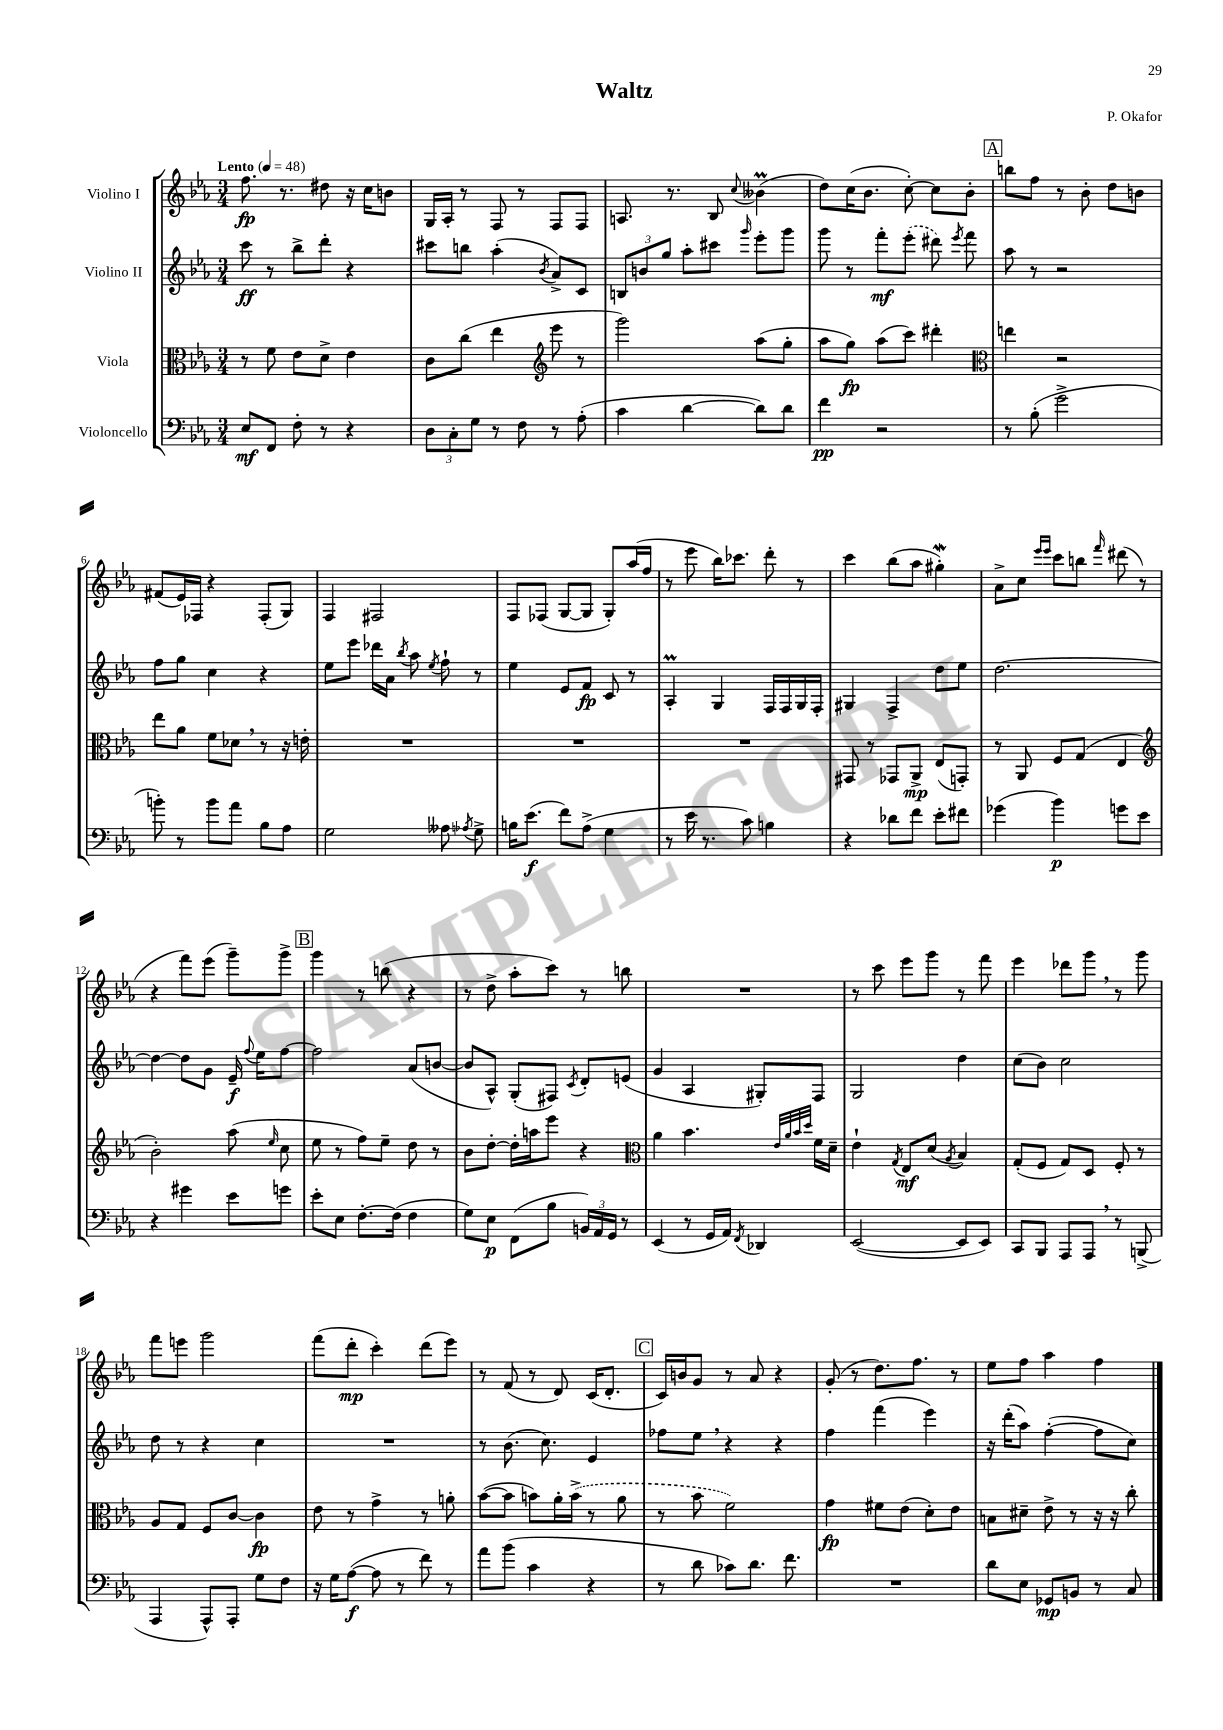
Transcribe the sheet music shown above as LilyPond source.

\header { title = "Waltz" composer = "P. Okafor" }
<<
\new StaffGroup <<
\new Staff = "s0" \with { instrumentName = "Violino I" } {
    \clef treble \key ees \major \numericTimeSignature \time 3/4 \tempo "Lento" 4 = 48
    \autoBeamOff f''8.\fp r8. dis''8 r16 c''16[ b'8] |
    g16[ aes16]-. r8 f8 r8 f8[ f8] |
    a8. r8. bes8 \appoggiatura { c''8 } beses'4\prall( |
    d''8[) c''16( bes'8.] c''8~-.) c''8[ bes'8]-. |
    \mark \markup { \box "A" } b''8[ f''8] r8 bes'8-. d''8[ b'8] |
    fis'8[( ees'16) fes16] r4 fes8[-.( g8]) |
    f4 fis2 |
    f8[ fes8]( g8[~ g8] g8[-.) aes''16( f''16] |
    r8 ees'''8 bes''16[) ces'''8.] d'''8-. r8 |
    c'''4 bes''8[( aes''8] gis''4-.\mordent) |
    aes'8[-> c''8] \grace { ees'''16[ ees'''16] } c'''8[ b''8] \grace { f'''16 } dis'''8( r8 |
    r4 f'''8[) ees'''8]( g'''8[--) g'''8]-> |
    \mark \markup { \box "B" } g'''4 r8 b''8( r4 |
    r8 d''8-> aes''8[-. c'''8]) r8 b''8 |
    R2. |
    r8 c'''8 ees'''8[ g'''8] r8 f'''8 |
    ees'''4 des'''8[ g'''8] \breathe r8 g'''8 |
    f'''8[ e'''8] g'''2 |
    f'''8[( d'''8]-.\mp c'''4-.) d'''8[( ees'''8]) |
    r8 f'8( r8 d'8) c'16[( d'8.]-. |
    \mark \markup { \box "C" } c'16[) b'16 g'8] r8 aes'8 r4 |
    g'8-.( r8 d''8.[) f''8.] r8 |
    ees''8[ f''8] aes''4 f''4 \bar "|." |
}
\new Staff = "s1" \with { instrumentName = "Violino II" } {
    \clef treble \key ees \major \numericTimeSignature \time 3/4
    \autoBeamOff c'''8\ff r8 bes''8[-> d'''8]-. r4 |
    cis'''8[ b''8] aes''4-.( \acciaccatura { bes'8 } aes'8[->) c'8] |
    \tuplet 3/2 { b8[ b'8 g''8] } aes''8[-. cis'''8] \grace { g'''16 } ees'''8[-. g'''8] |
    g'''8 r8 f'''8[-.\mf \once \slurDashed ees'''8]-.( dis'''8) \acciaccatura { ees'''8 } f'''8 |
    \mark \markup { \box "A" } aes''8 r8 r2 |
    f''8[ g''8] c''4 r4 |
    ees''8[ ees'''8] des'''16[ aes'16] \acciaccatura { bes''8 } aes''8 \acciaccatura { ees''8 } f''8-! r8 |
    ees''4 ees'8[ f'8]\fp c'8 r8 |
    aes4-.\prall g4 f16[ f16 g16 f16]-. |
    gis4 f4-> d''8[ ees''8] |
    d''2.~ |
    d''4~ d''8[ g'8] ees'16--\f \appoggiatura { f''8 } ees''16[ f''8]~ |
    \mark \markup { \box "B" } f''2 aes'8[( b'8]~ |
    b'8[ aes8]-^) g8[-.( fis8]) \acciaccatura { c'8 } d'8[-. e'8]( |
    g'4 aes4 gis8[-.) f8] |
    g2 d''4 |
    c''8[( bes'8]) c''2 |
    d''8 r8 r4 c''4 |
    R2. |
    r8 bes'8.( c''8.) ees'4 |
    \mark \markup { \box "C" } fes''8[ ees''8] \breathe r4 r4 |
    f''4 f'''4( ees'''4) |
    r16 d'''16[-.( aes''8]) f''4~-.( f''8[ c''8]) \bar "|." |
}
\new Staff = "s2" \with { instrumentName = "Viola" } {
    \clef alto \key ees \major \numericTimeSignature \time 3/4
    \autoBeamOff r8 f'8 ees'8[ d'8]-> ees'4 |
    c'8[ c''8]( ees''4 \clef treble ees'''8 r8 |
    g'''2) aes''8[( g''8]-. |
    aes''8[ g''8]\fp) aes''8[( c'''8]) dis'''4-. |
    \mark \markup { \box "A" } \clef alto e''4 r2 |
    ees''8[ aes'8] f'8[ des'8] \breathe r8 r16 e'16-. |
    R2. |
    R2. |
    R2. |
    gis,8 r8 ges,8[ aes,8]->\mp ees8[( g,8]-.) |
    r8 aes,8 f8[ g8]( ees4 |
    \clef treble bes'2-.) aes''8( \grace { ees''16 } c''8 |
    \mark \markup { \box "B" } ees''8 r8 f''8[) ees''8]-- d''8 r8 |
    bes'8[ d''8]~-. d''16[-. a''16 ees'''8] r4 |
    \clef alto aes'4 bes'4. \grace { ees'32[ aes'32 bes'32 d''32] } f'16[ d'16]-- |
    ees'4-! \acciaccatura { g8 } ees8[\mf d'8]( \acciaccatura { aes8 } bes4) |
    g8[-.( f8] g8[) d8] f8-. r8 |
    aes8[ g8] f8[ c'8]~ c'4\fp |
    ees'8 r8 g'4-> r8 a'8-. |
    bes'8[~( bes'8] b'8[) aes'16-. \once \slurDashed b'16]->( r8 aes'8 |
    \mark \markup { \box "C" } r8 bes'8 f'2) |
    g'4\fp fis'8[ ees'8]( d'8[-.) ees'8] |
    b8[ dis'8]-- ees'8-> r8 r16 r16 c''8-. \bar "|." |
}
\new Staff = "s3" \with { instrumentName = "Violoncello" } {
    \clef bass \key ees \major \numericTimeSignature \time 3/4
    \autoBeamOff ees8[\mf f,8] f8-. r8 r4 |
    \tuplet 3/2 { d8[ c8-. g8] } r8 f8 r8 aes8-.( |
    c'4 d'4~ d'8[) d'8] |
    f'4\pp r2 |
    \mark \markup { \box "A" } r8 bes8-.( g'2-> |
    b'8-.) r8 b'8[ aes'8] bes8[ aes8] |
    g2 aeses8 \acciaccatura { aes8 } g8-> |
    b16[ ees'8.]\f( f'8[) aes8]->( g4 |
    r8 ees'16 r8. c'8) b4 |
    r4 des'8[ f'8] ees'8[-. fis'8] |
    ges'4( bes'4\p) g'8[ ees'8] |
    r4 gis'4 ees'8[ g'8] |
    \mark \markup { \box "B" } ees'8[-. ees8] f8.[~-. f16]( f4 |
    g8[) ees8]\p f,8[( bes8] \tuplet 3/2 { b,16[) aes,16 g,16] } r8 |
    ees,4( r8 g,16[ aes,16]) \acciaccatura { f,8 } des,4 |
    ees,2~( ees,8[ ees,8]) |
    c,8[ bes,,8] aes,,8[ aes,,8] \breathe r8 b,,8->( |
    aes,,4 aes,,8[-^) aes,,8]-. g8[ f8] |
    r16 g16[ aes8]~\f( aes8 r8 f'8) r8 |
    aes'8[ bes'8]( c'4 r4 |
    \mark \markup { \box "C" } r8 d'8 ces'8[) d'8.] f'8. |
    R2. |
    d'8[ ees8] ges,8[\mp b,8] r8 c8 \bar "|." |
}
>>
>>
